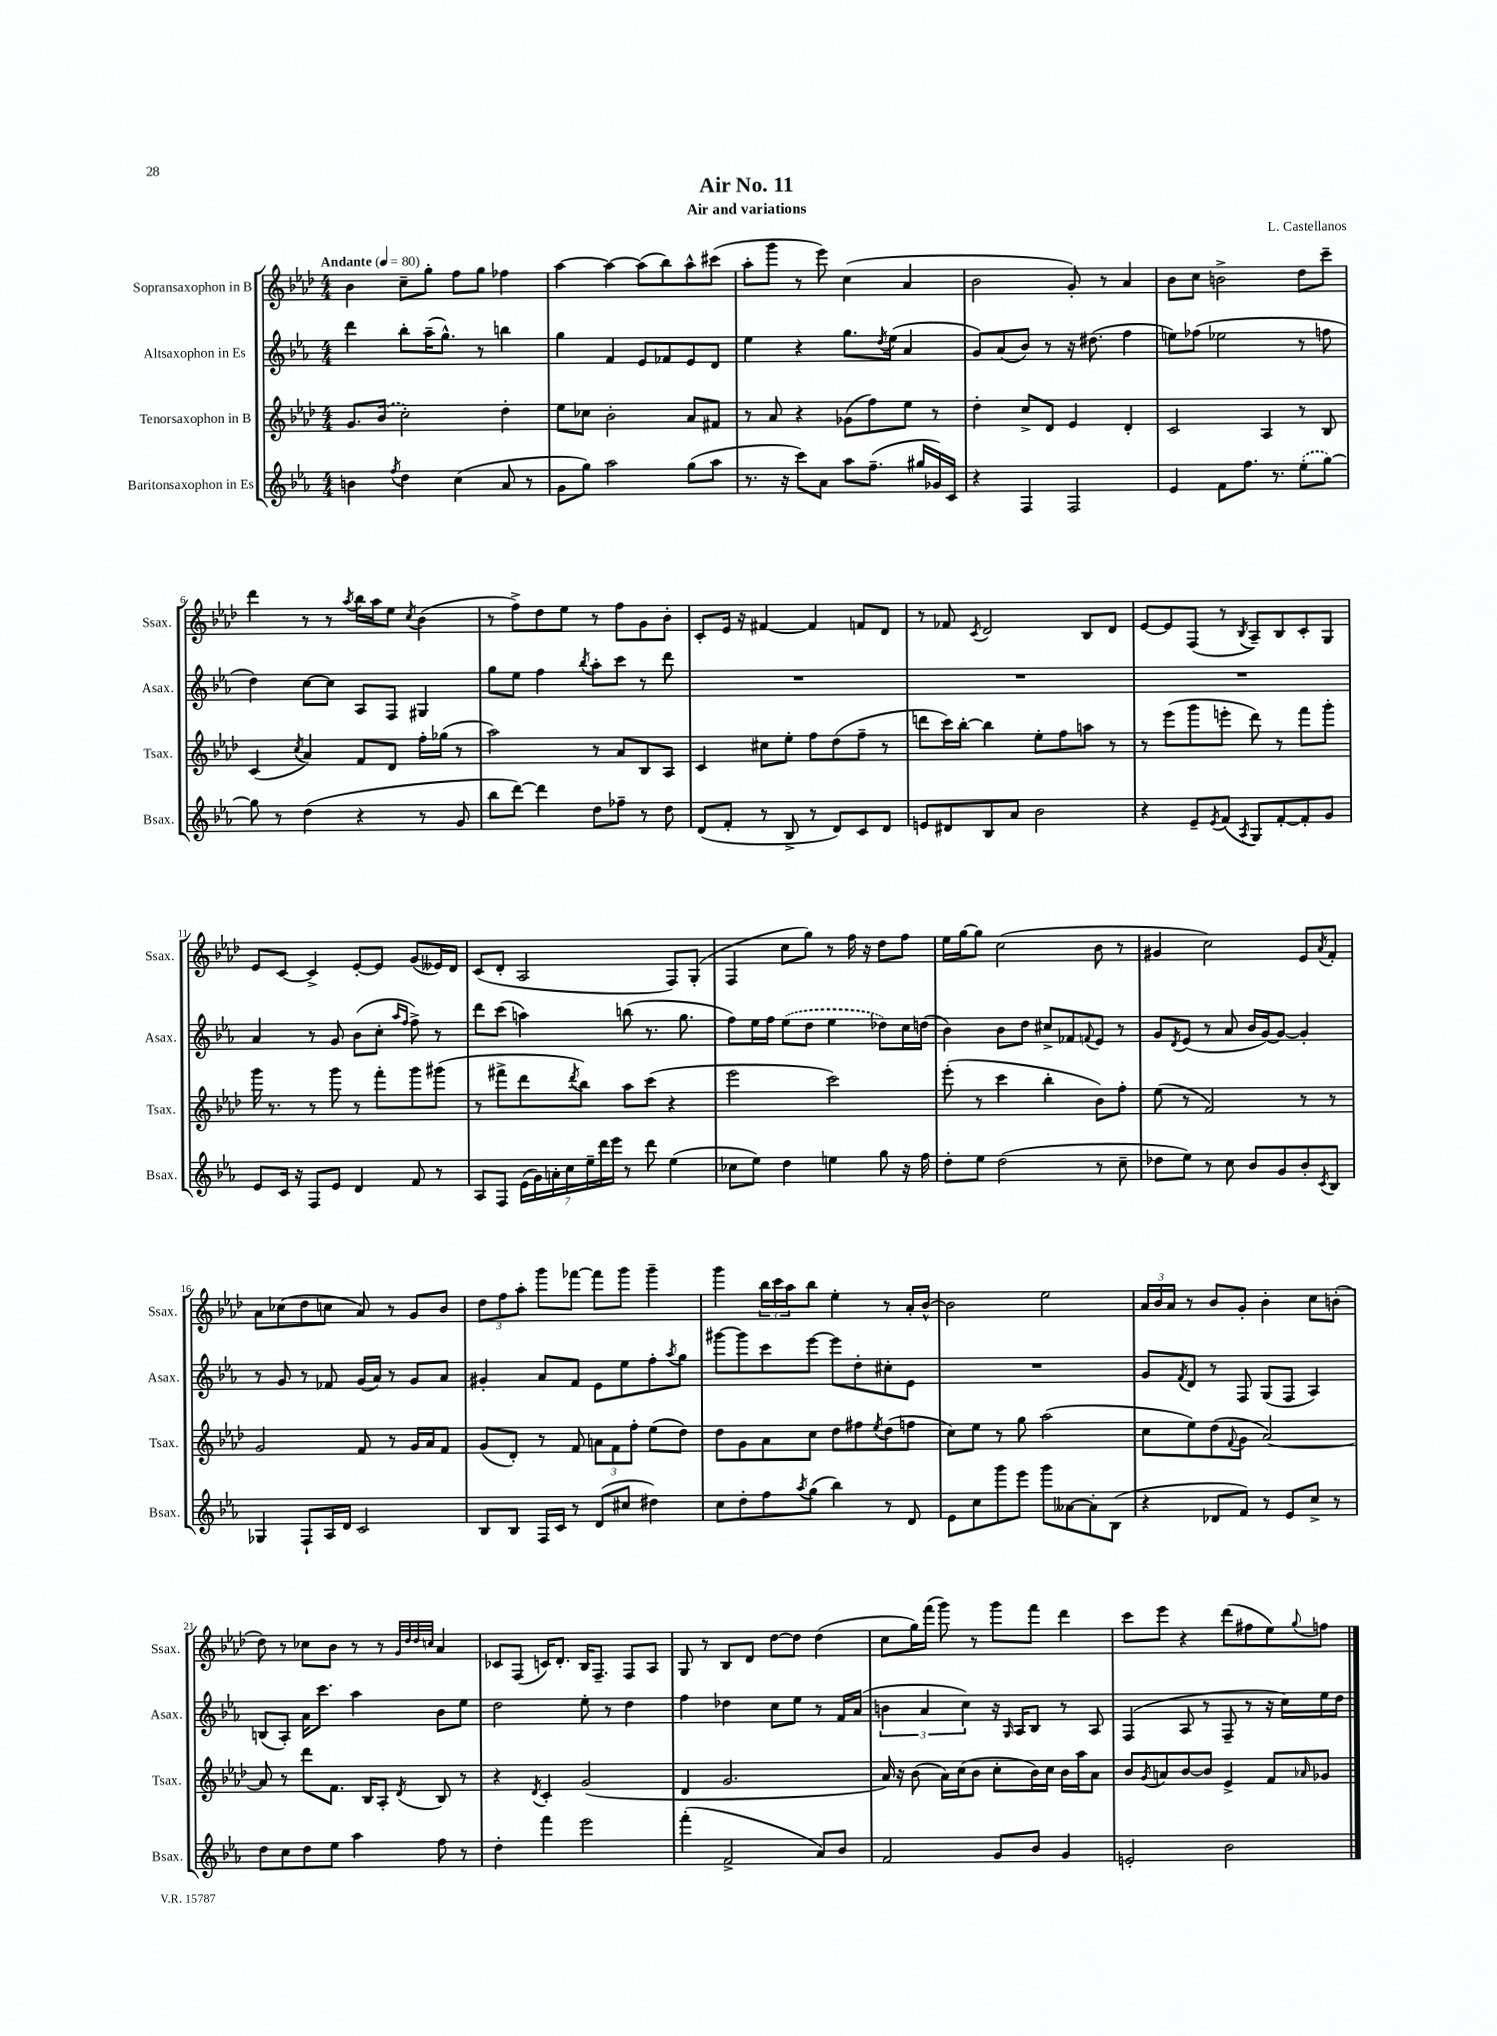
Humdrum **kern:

**kern	**kern	**kern	**kern
*staff4	*staff3	*staff2	*staff1
*clefG2	*clefG2	*clefG2	*clefG2
*k[b-e-a-]	*k[b-e-a-d-]	*k[b-e-a-]	*k[b-e-a-d-]
*M4/4	*M4/4	*M4/4	*M4/4
*MM80	*MM80	*MM80	*MM80
4b	8.g	4ddd	4b-
.	(16b-	.	.
8qff	.	.	.
4dd	2cc')	8bb-'	8cc~
.	.	(16aa-~	8gg'
.	.	8.gg^^)	.
(4cc	.	.	8ff
.	.	8r	8gg
8a-	4dd-'	4bb	4ff-
8r	.	.	.
=	=	=	=
8g	8ee-	4gg	[4aa-
8gg)	8cc-	.	.
2aa-	2b-'	4f	4aa-_
.	.	8e-	(8aa-]
.	.	8f-	8bb-)
(8gg	8a-	8e-	8aa-^^
8aa-	8f#	8d	(8ccc#
=	=	=	=
8.r	8r	4ee-	8aa-'
.	8a-	.	8ggg
16r	.	.	.
8ccc)	4r	4r	8r
8a-	.	.	8eee-)
8aa-	(8g-	8.gg	(4cc
(8.ff~	8ff)	.	.
.	.	8qdd	.
.	.	(16ee-	.
.	8ee-	4a-	4a-
16gg#	.	.	.
16g-)	8r	.	.
16c	.	.	.
=	=	=	=
4r	4dd-'	8g)	2b-
.	.	(8a-	.
4F	8cc^	8b-)	.
.	8d-	8r	.
2F	4e-	16r	8g')
.	.	(8.dd#	.
.	.	.	8r
.	4d-'	4ff	4a-
=	=	=	=
4e-	2c	8ee)	8b-
.	.	(8ff-	8cc
8f	.	2ee-	2b^
8.ff	.	.	.
.	4A-	.	.
8.r	.	.	.
(8ee-'	8r	8r	8dd-
[8gg)	8B-	8ff	8ccc~
=	=	=	=
8gg]	(4c	4dd)	4ddd-
8r	.	.	.
.	8qcc	.	.
(4dd	4a-)	[8cc	8r
.	.	8cc]	8r
.	.	.	8qaa-
4r	8f	8A-	16bb-
.	.	.	16aa-
.	8d-	8F	8ee-
.	.	.	8qcc
8r	16ff'	4G#	(4b-
.	(16gg-	.	.
8g	8r	.	.
=	=	=	=
8bb-	2aa-)	8gg	8r
[8ddd)	.	8ee-	8ff^)
4ddd]	.	4ff	8dd-
.	.	.	8ee-
.	.	8qbb-	.
8dd	8r	8aa-'	8r
8ff-~	8a-	8ccc	8ff
8r	8B-	8r	8g
8dd	8A-	8ddd	8b-'
=	=	=	=
(8d	4c	1r	8c'
8f'	.	.	16e-
.	.	.	16r
8r	8cc#	.	[4f#
8B-^	8ee-'	.	.
8r	8ff	.	4f#]
8d)	(8dd-	.	.
8c	8ff~	.	8f
8d	8r	.	8d-
=	=	=	=
8e	8ddd	1r	8r
8d#	16ccc)	.	8f-
.	[16bb-'	.	.
.	.	.	8qc
8B-	4bb-]	.	2d-
8a-	.	.	.
2b-	8ee-'	.	.
.	8ff	.	.
.	8aa	.	8B-
.	8r	.	8d-
=	=	=	=
4r	8r	1r	[8e-
.	(8eee-	.	8e-]
8e-~	8ggg	.	(8F
8qe-	.	.	.
(8f	8eee'	.	8r
8qA-	.	.	8qB-
8G)	8ddd-)	.	8A-~)
[8f'	8r	.	8B-
8f']	8fff	.	8c'
8g	8ggg'	.	8G
=	=	=	=
8e-	16ggg	4a-	8e-
.	8.r	.	.
16c	.	.	[8c
16r	.	.	.
8F	8r	8r	4c^]
8e-	8ggg	8g	.
4d	8r	(8b-	[8e-'
.	8fff'	8cc'	8e-]
.	.	16qqaa-	.
.	.	16qqff	.
8f	8ggg	8ff^)	(8g
8r	(8ggg#	8r	16e--)
.	.	.	16d-
=	=	=	=
8A-	8r	8ddd	(8c
8F	8fff#^	(8ccc	8d-'
(28e-	8ddd-	4aa)	2A-
28g)	.	.	.
28a'	.	.	.
28cc	.	.	.
.	8qddd-	.	.
.	8bb-)	.	.
28ee-~	.	.	.
28ddd	.	.	.
28eee-	.	.	.
8r	8aa-	(8bb	.
8ddd	(8ccc	8.r	.
(4ee-	4r	.	8F)
.	.	8.gg	.
.	.	.	(8G'
=	=	=	=
8cc-	2eee-	8ff)	4F
8ee-)	.	16ee-	.
.	.	16ff	.
4dd	.	(8ee-	8cc
.	.	8dd	8gg)
4ee	2ccc)	4ee-	8r
.	.	.	16ff
.	.	.	16r
8gg	.	8dd-)	8dd-
16r	.	16cc	8ff
16ff	.	(16dd	.
=	=	=	=
8dd'	(8eee-'	4b-)	16ee-
.	.	.	[16gg
8ee-	8r	.	8gg]
(2dd	4ccc	8b-	(2cc
.	.	8dd	.
.	4bb-'	8cc#^	.
.	.	8f-	.
.	.	8qqf	.
8r	8b-)	8e-	8b-
8cc~	8ff'	8r	8r
=	=	=	=
8dd-	(8ee-	8g	4g#
.	.	8qd	.
8ee-)	8r	(8e-	.
8r	2f)	8r	2cc)
8cc	.	8a-	.
8b-	.	16b-	.
.	.	[16g)	.
8g	.	8g_	.
8b-'	8r	4g']	8e-
8qc	.	.	8qa-
8B-	8r	.	8f'
=	=	=	=
4G-	2g	8r	8a-
.	.	8g	(8cc-
8F`	.	8r	8dd-
16A-	.	8f-	8cc
16d	.	.	.
2c	8f	(16g	8a-)
.	.	16a-)	.
.	8r	8r	8r
.	16g	8g	8g
.	16a-	.	.
.	8f	8a-	8b-
=	=	=	=
8B-	(8g	4g#'	12dd-
.	.	.	12ff
8B-	8d-')	.	.
.	.	.	12aa-'
16F	8r	8a-	8ggg
16c	.	.	.
8r	8f	8f	[8fff-
(8d	12a	8e-	8fff-]
.	12f	.	.
8cc#	.	8ee-	8ggg
.	12ff'	.	.
4dd#)	(8ee-	8ff'	4ggg~
.	.	8qaa-	.
.	8dd-)	8gg	.
=	=	=	=
8cc	8dd-	[8ggg#	4ggg
8dd'	8g	8ggg#]	.
8ff	8a-	8ccc	24bb-
.	.	.	24ccc
.	.	.	24aa-
8qaa-	.	.	.
(8gg	8cc	[8eee-	8bb-
4bb-)	8dd-	8eee-]	4ee-'
.	8ff#	8dd'	.
.	8qee-	.	.
8r	(8dd-	8cc#'	8r
8d	8ff	8e-	16a-'
.	.	.	[16b-^^
=	=	=	=
8e-	8cc)	1r	2b-]
8cc	8ee-	.	.
8ggg	8r	.	.
8eee-	8gg	.	.
8ggg	(2aa-	.	2ee-
[8a--	.	.	.
8a--']	.	.	.
(8B-	.	.	.
=	=	=	=
4r	8cc	8g	24a-
.	.	.	24b-
.	.	.	24a-
.	.	8qf	.
.	8ee-)	8d	8r
8d-	(8dd-	8r	8b-
.	8qqf	.	.
8f)	8g	8F	8g'
8r	[2a-)	(8G	4b-'
8e-	.	8F	.
8cc^	.	4A-)	8cc
8r	.	.	(8b'
=	=	=	=
8dd	8a-]	(8B	8dd-)
8cc	8r	8A-')	8r
8dd	8ddd-	16a-	8cc-
.	.	8.ccc	.
8ee-	8.f	.	8b-
4aa-	.	4aa-	8r
.	16B-	.	.
.	8A-'	.	8r
.	.	.	32qqg
.	.	.	32qqdd-
.	.	.	32qqdd-
.	8qd-	.	32qqcc
8ff	8B-	8b-	4a-
8r	8r	8ee-	.
=	=	=	=
4dd'	4r	2dd	8c-
.	.	.	(8F
.	8qd-	.	.
4fff	4c'	.	16c)
.	.	.	8.d-'
2eee-	(2g	8ee-'	16B-
.	.	.	8.F~
.	.	8r	.
.	.	4dd	8F
.	.	.	8A-
=	=	=	=
(4fff'	4d-	4ff	8G
.	.	.	8r
2f^	2.g	4dd-	8B-
.	.	.	8d-
.	.	8cc	[8dd-
.	.	8ee-	8dd-]
8a-)	.	8r	(4dd-
8b-	.	16f	.
.	.	(16a-	.
=	=	=	=
2f	16a-)	6b	8cc
.	16r	.	.
.	(8b-	.	16gg)
.	.	6a-	.
.	.	.	(16fff
.	16a-)	.	8ggg)
.	(16cc	.	.
.	.	6cc)	.
.	8b-	.	8r
8g	8cc'	16r	8ggg
.	.	16qqG	.
.	.	16A-	.
8b-	16b-)	8B-	8fff
.	16cc	.	.
4g	16b-	8r	4ddd-
.	16aa-	.	.
.	8a-	8A-	.
=	=	=	=
2e'	8b-	(4F	8ccc
.	8qg	.	.
.	8a	.	8eee-
.	[8b-	8A-	4r
.	8b-]	8r	.
2b-	4e-^	8F~	(8ddd-
.	.	8r	8ff#
.	8f	16r	8ee-)
.	.	16cc)	.
.	16qqa-	.	8qqgg
.	8g-	16ee-	8ff
.	.	16dd	.
==	==	==	==
*-	*-	*-	*-
